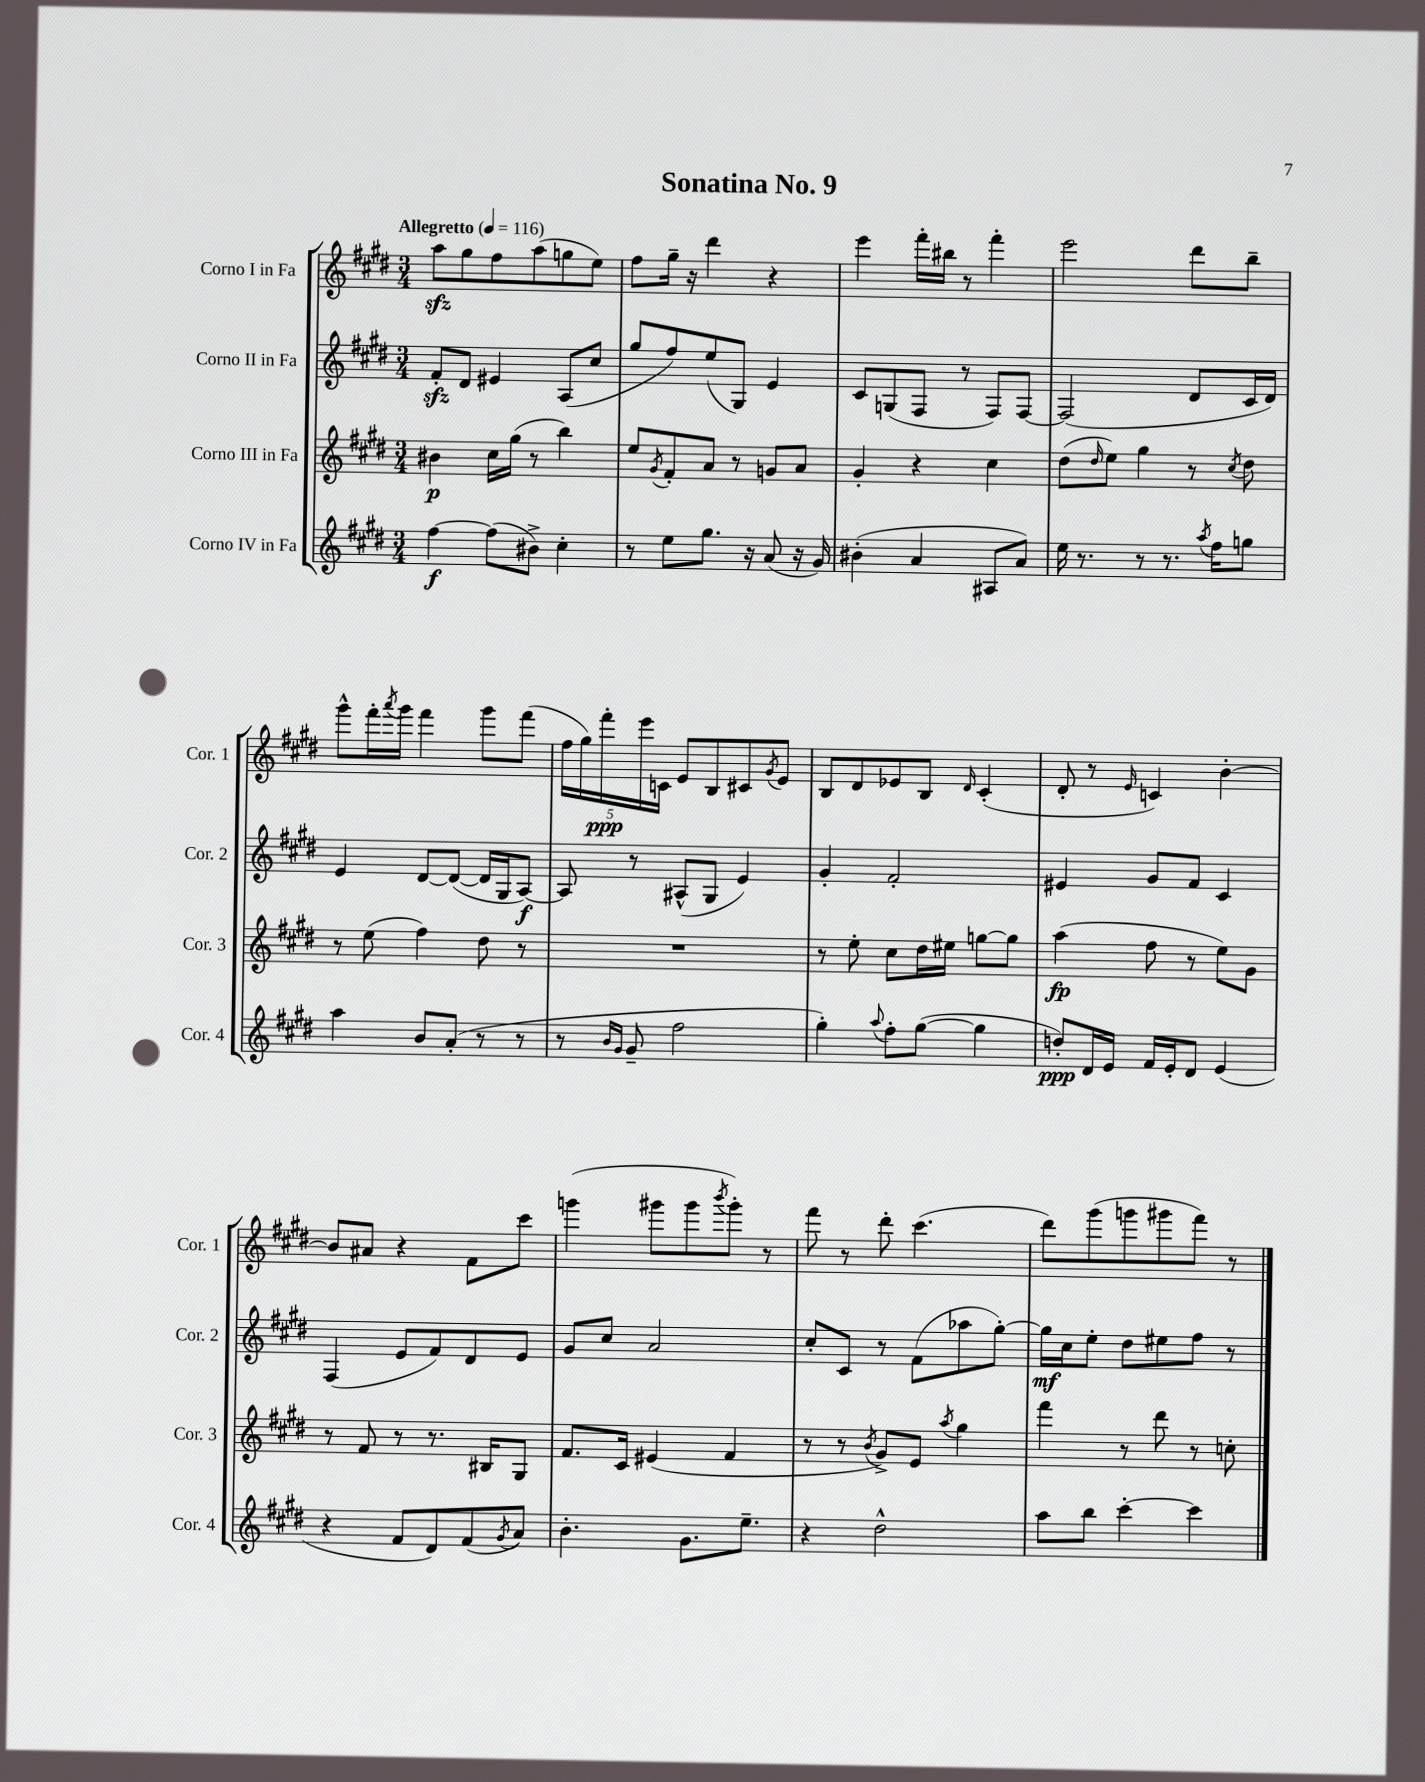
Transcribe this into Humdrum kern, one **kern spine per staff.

**kern	**dynam	**kern	**dynam	**kern	**dynam	**kern	**dynam
*part4	*part4	*part3	*part3	*part2	*part2	*part1	*part1
*staff4	*staff4	*staff3	*staff3	*staff2	*staff2	*staff1	*staff1
*I"Corno IV in Fa	*	*I"Corno III in Fa	*	*I"Corno II in Fa	*	*I"Corno I in Fa	*
*I'Cor. 4	*	*I'Cor. 3	*	*I'Cor. 2	*	*I'Cor. 1	*
*clefG2	*	*clefG2	*	*clefG2	*	*clefG2	*
*k[f#c#g#d#]	*	*k[f#c#g#d#]	*	*k[f#c#g#d#]	*	*k[f#c#g#d#]	*
*M3/4	*	*M3/4	*	*M3/4	*	*M3/4	*
*MM116	*	*MM116	*	*MM116	*	*MM116	*
=1	=1	=1	=1	=1	=1	=1	=1
!	!	!	!	!	!	!LO:TX:a:B:t=Allegretto	!
[4ff#\	f	4b#X\	p	8f#zz'/L	.	8aazz\L	.
.	.	.	.	8d#/J	.	8gg#\	.
(8ff#\L]	.	16cc#\LL	.	4e#X/	.	8ff#\	.
.	.	(16gg#\JJ	.	.	.	.	.
8b#X^\J)	.	8r	.	.	.	(8aa\	.
4cc#'\	.	4bb\)	.	(8A/L	.	8ggn\	.
.	.	.	.	8cc#/J	.	8ee\J)	.
=2	=2	=2	=2	=2	=2	=2	=2
8r	.	8ee/L	.	8gg#/L	.	8ff#\L	.
.	.	8qg#/	.	.	.	.	.
8ee\L	.	8f#'/	.	8ff#/)	.	16gg#~\Jk	.
.	.	.	.	.	.	16r	.
8.gg#\J	.	8a/J	.	(8ee/	.	4ddd#\	.
.	.	8r	.	8G#/J)	.	.	.
16r	.	.	.	.	.	.	.
(8a/	.	8gn/L	.	4e/	.	4r	.
16r	.	8a/J	.	.	.	.	.
16g#/)	.	.	.	.	.	.	.
=3	=3	=3	=3	=3	=3	=3	=3
(4b#X'\	.	4g#'/	.	8c#/L	.	4eee\	.
.	.	.	.	(8Gn/	.	.	.
4a/	.	4r	.	8F#/J	.	16fff#'\LL	.
.	.	.	.	.	.	16bb#X\JJ	.
.	.	.	.	8r	.	8r	.
8A#X/L	.	4cc#\	.	8F#/L)	.	4fff#'\	.
8a/J)	.	.	.	[8F#/J	.	.	.
=4	=4	=4	=4	=4	=4	=4	=4
16ee\	.	(8dd#\L	.	(2F#/]	.	2eee\	.
8.r	.	.	.	.	.	.	.
.	.	16qqdd#/	.	.	.	.	.
.	.	8ee\J)	.	.	.	.	.
8r	.	4gg#\	.	.	.	.	.
8.r	.	.	.	.	.	.	.
.	.	8r	.	8d#/L	.	8ddd#\L	.
8qaa/	.	.	.	.	.	.	.
16ff#\KL	.	.	.	.	.	.	.
.	.	8qcc#/	.	.	.	.	.
8ggn\J	.	8dd#\	.	16c#/L	.	8bb~\J	.
.	.	.	.	16d#/JJ)	.	.	.
!!LO:LB:g=z
=5	=5	=5	=5	=5	=5	=5	=5
4aa\	.	8r	.	4e/	.	8ggg#^^\L	.
.	.	(8ee\	.	.	.	16fff#'\L	.
.	.	.	.	.	.	8qaaa/	.
.	.	.	.	.	.	16ggg#\JJ	.
8b/L	.	4ff#\)	.	[8d#/L	.	4fff#\	.
(8a'/J	.	.	.	(8d#/J_	.	.	.
8r	.	8dd#\	.	16d#/LL]	.	8ggg#\L	.
.	.	.	.	16G#/J	.	.	.
8r	.	8r	.	[8A/J)	f	(8fff#\J	.
=6	=6	=6	=6	=6	=6	=6	=6
8r	.	2.r	.	8A/]	.	20ff#\LL	.
.	.	.	.	.	.	20gg#\)	.
.	.	.	.	.	.	20fff#'\	ppp
16qqb/LL	.	.	.	.	.	.	.
16qqg#/JJ	.	.	.	.	.	.	.
8g#~/	.	.	.	8r	.	.	.
.	.	.	.	.	.	20eee\	.
.	.	.	.	.	.	20cn\JJ	.
2ff#\	.	.	.	(8A#X^^/L	.	8e/L	.
.	.	.	.	8G#/J	.	8B/	.
.	.	.	.	4e/)	.	8c#X/	.
.	.	.	.	.	.	8qg#/	.
.	.	.	.	.	.	8e/J	.
=7	=7	=7	=7	=7	=7	=7	=7
4gg#'\)	.	8r	.	4g#'/	.	8B/L	.
.	.	8ee'\	.	.	.	8d#/	.
8qqaa/	.	.	.	.	.	.	.
8ff#'\L	.	8cc#\L	.	2f#'/	.	8e-X/	.
([8gg#\J	.	16dd#\L	.	.	.	8B/J	.
.	.	16ee#X\JJ	.	.	.	.	.
.	.	.	.	.	.	16qqd#/	.
4gg#\]	.	[8ggn\L	.	.	.	(4c#'/	.
.	.	8gg\J]	.	.	.	.	.
=8	=8	=8	=8	=8	=8	=8	=8
8ddn'/L)	ppp	(4aa\	fp	4e#X/	.	8d#'/	.
16d#/L	.	.	.	.	.	8r	.
16e/JJ	.	.	.	.	.	.	.
.	.	.	.	.	.	16qqe/	.
16f#/LL	.	8ff#\	.	8g#/L	.	4cn/)	.
16e'/J	.	.	.	.	.	.	.
8d#/J	.	8r	.	8f#/J	.	.	.
(4e/	.	8ee\L)	.	4c#/	.	[4b'\	.
.	.	8g#\J	.	.	.	.	.
!!LO:LB:g=z
=9	=9	=9	=9	=9	=9	=9	=9
4r	.	8r	.	(4F#/	.	8b/L]	.
.	.	8f#/	.	.	.	8a#X/J	.
8f#/L	.	8r	.	8e/L	.	4r	.
8d#/)	.	8.r	.	8f#/)	.	.	.
(8f#/	.	.	.	8d#/	.	8f#\L	.
.	.	16B#X/KL	.	.	.	.	.
8qg#/	.	.	.	.	.	.	.
8a/J)	.	8G#/J	.	8e/J	.	8ccc#\J	.
=10	=10	=10	=10	=10	=10	=10	=10
4.b'\	.	8.f#/L	.	8g#/L	.	(4gggn\	.
.	.	.	.	8cc#/J	.	.	.
.	.	16c#/Jk	.	.	.	.	.
.	.	(4e#X/	.	2a/	.	8ggg#X\L	.
8.g#\L	.	.	.	.	.	8ggg#\	.
.	.	.	.	.	.	8qbbb/	.
.	.	4f#/	.	.	.	8ggg#'\J)	.
8.ee~\J	.	.	.	.	.	.	.
.	.	.	.	.	.	8r	.
=11	=11	=11	=11	=11	=11	=11	=11
4r	.	8r	.	8cc#'/L	.	8fff#\	.
.	.	8r	.	8c#/J	.	8r	.
.	.	8qb/	.	.	.	.	.
2dd#^^\	.	8g#^/L)	.	8r	.	8ddd#'\	.
.	.	8e/J	.	(8f#\L	.	(4.ccc#\	.
.	.	8qaa/	.	.	.	.	.
.	.	4gg#\	.	8aa-X\	.	.	.
.	.	.	.	[8gg#'\J)	.	.	.
=12	=12	=12	=12	=12	=12	=12	=12
8aa\L	.	4fff#\	.	16gg#\LL]	mf	8ddd#\L)	.
.	.	.	.	16cc#\J	.	.	.
8bb\J	.	.	.	8ee'\J	.	(8ggg#\	.
[4ccc#'\	.	8r	.	8dd#\L	.	8gggn\	.
.	.	8ddd#\	.	8ee#X\	.	8ggg#X\	.
4ccc#\]	.	8r	.	8ff#\J	.	8fff#\J)	.
.	.	8ccn'\	.	8r	.	8r	.
==	==	==	==	==	==	==	==
*-	*-	*-	*-	*-	*-	*-	*-
